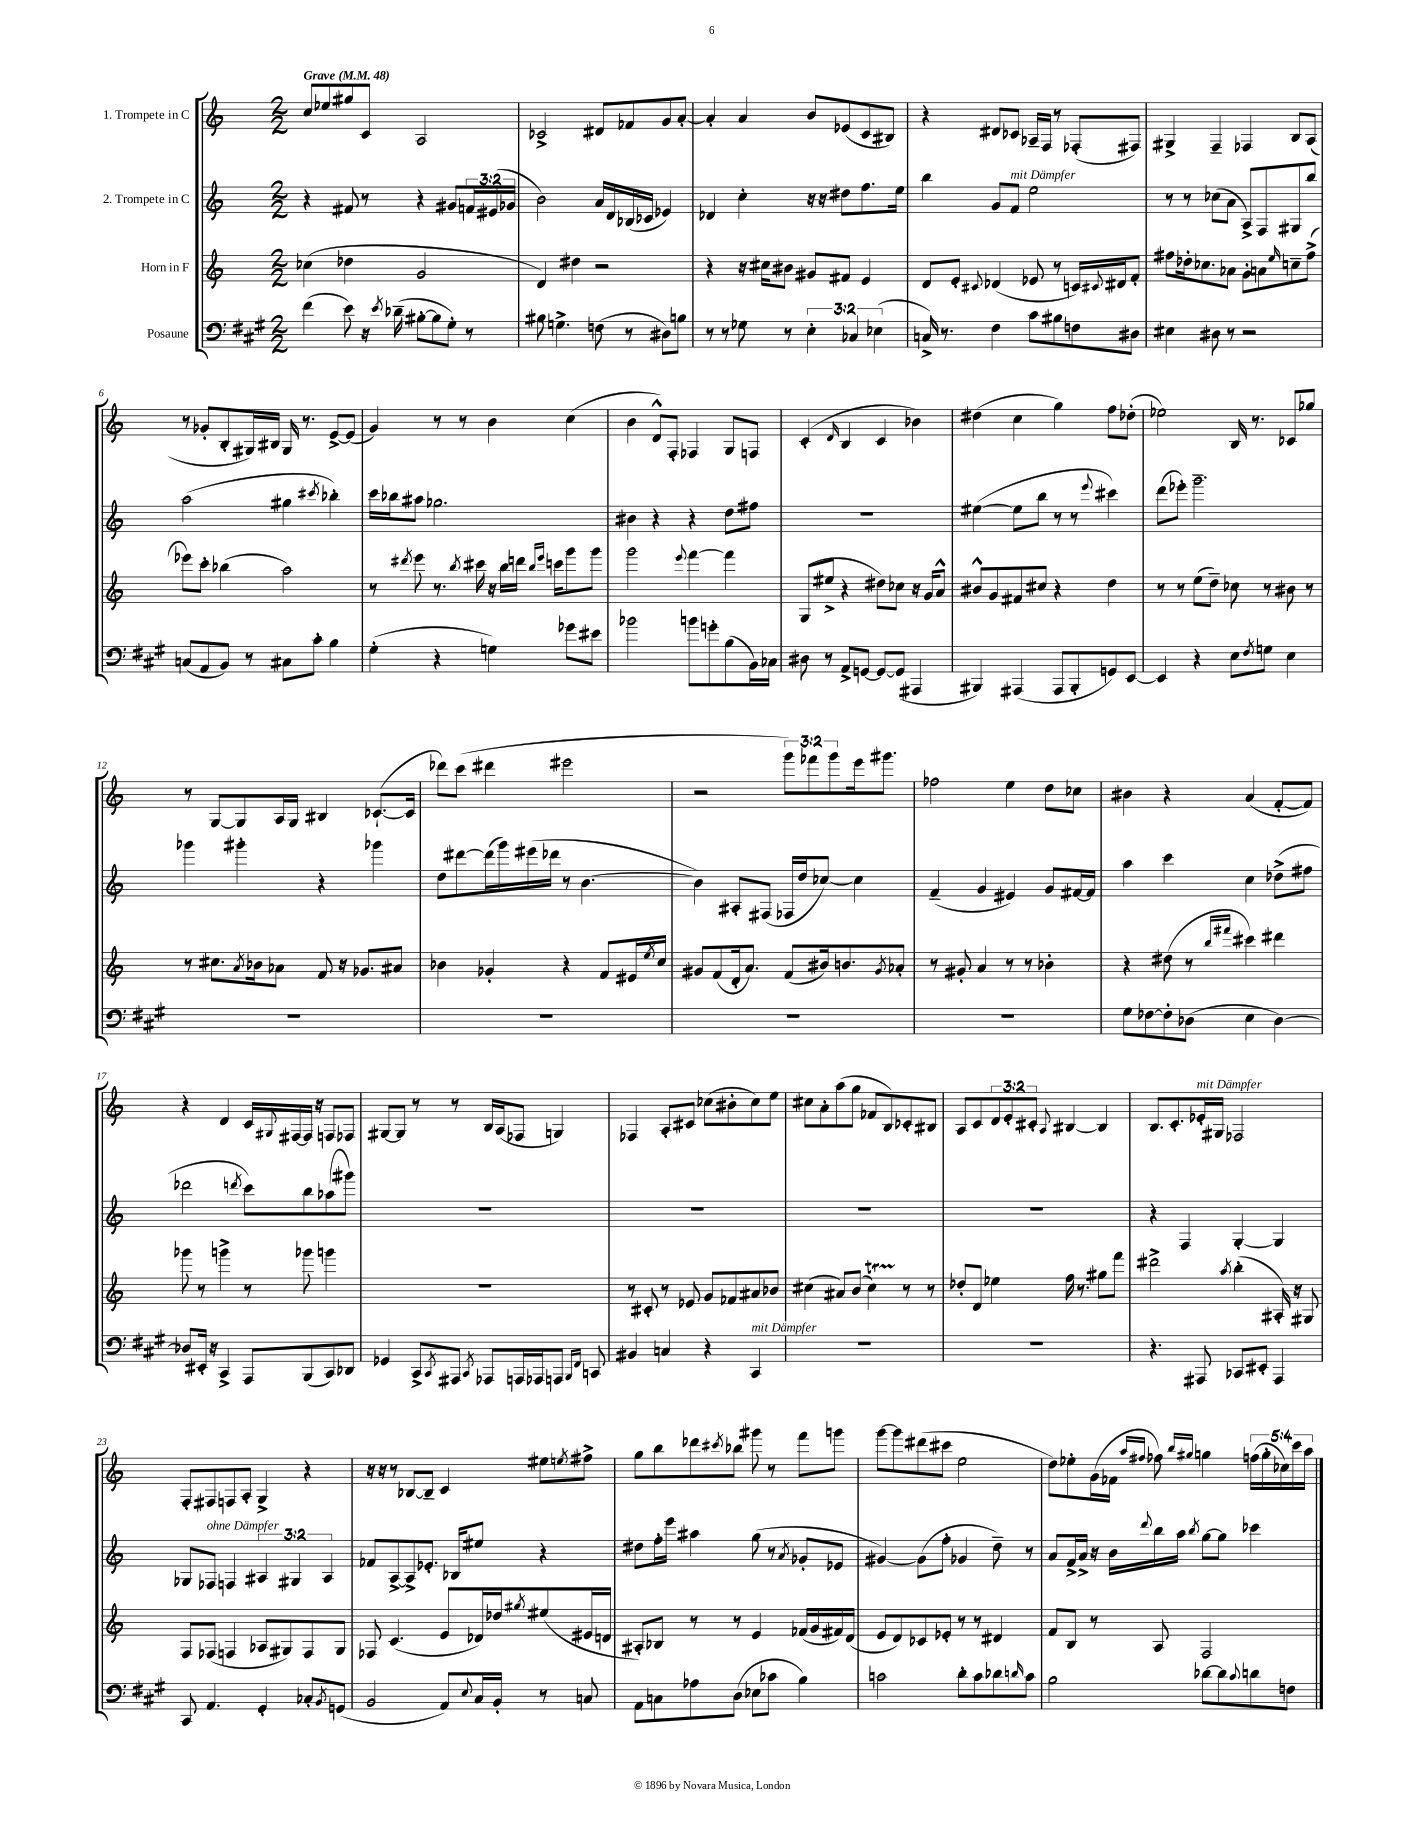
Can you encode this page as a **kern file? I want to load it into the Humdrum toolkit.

**kern	**kern	**kern	**kern
*staff4	*staff3	*staff2	*staff1
*clefF4	*clefG2	*clefG2	*clefG2
*k[f#c#g#]	*k[]	*k[]	*k[]
*M2/2	*M2/2	*M2/2	*M2/2
*MM48	*MM48	*MM48	*MM48
(4f#	(4cc-	4r	8cc
.	.	.	8ee-
8e)	4dd-	8f#	8gg#
16r	.	8r	8c
8qe	.	.	.
(16d-~	.	.	.
[8B#'	2g	4r	2A
8B#]	.	.	.
8G#')	.	8g#	.
8r	.	24f	.
.	.	(24e#	.
.	.	24g-	.
=	=	=	=
8B#	4d)	2b)	2c-^
4.G^	.	.	.
.	4dd#	.	.
(8F	2r	16a	8d#
.	.	16d	.
8r	.	(16B-	8f-
.	.	16c-	.
8D#)	.	4e-)	8g
8B	.	.	[8a'
=	=	=	=
8r	4r	4d-	4a']
8r	.	.	.
8G-	16r	4cc'	4a
.	16cc#	.	.
8r	8b#	.	.
6E'	8g#	16r	8b
.	.	16r	.
.	8f#	8dd#	(8e-
6C-	.	.	.
.	4e	8.ff	8c
(6E-	.	.	.
.	.	.	8B#)
.	.	16ee	.
=	=	=	=
16C^)	8d	4bb	4r
8.r	.	.	.
.	8e'	.	.
.	8qqc#	.	.
4F#	(4d-	8g	8d#
.	.	8f	8c-
8c#	8e-	2ee	16A-~
.	.	.	16F
8B#	8r	.	8r
8F	16c)	.	(8F-'
.	8qqc#	.	.
.	16d#	.	.
8D#	8f'	.	8F#)
=	=	=	=
4E#	8ff#	8r	4G#^
.	16dd-'	8r	.
.	8.cc-	.	.
8D#	.	(8cc-	4F~
8r	8a-	8a	.
2r	8g'	8A^)	4F-
.	8a	8F	.
.	16qqee	.	.
.	8cc~	8G#	8B
.	(8ff#^	8bb	(8A
=	=	=	=
(8C	8eee-)	(2aa	8r
8AA	8ccc'	.	8g-'
8BB)	(4bb-	.	8B'
8r	.	.	16G#)
.	.	.	16B#
8C#	2aa)	4gg#	16G#
.	.	.	8.r
8c#'	.	.	.
.	.	8qccc#	.
4B	.	4bb-')	[8e^
.	.	.	(8e]
=	=	=	=
(4G#'	8r	16ccc	4g)
.	.	16bb-	.
.	8qddd#	.	.
.	8eee	8aa#	.
4r	8.r	2.gg-	8r
.	.	.	8r
.	8qbb	.	.
.	16ccc#	.	.
4G)	16r	.	4b
.	16bb	.	.
.	16ddd	.	.
.	16qqbb	.	.
.	16qqeee	.	.
.	16ccc	.	.
8g-	8ggg	.	(4cc
8e#	8ggg	.	.
=	=	=	=
2b-	2ggg	4b#	4b
.	.	4r	8d^^)
.	.	.	8F'
.	8qqeee	.	.
8b	[4fff	4r	4F-
8g'	.	.	.
(8B	4fff]	8dd	8G
16BB)	.	8ff#	8F
16C-	.	.	.
=	=	=	=
8D#	(8G	1r	(4c'
8r	8ee#^	.	.
.	.	.	16qqd
8AA^	4r	.	4B
[8GG	.	.	.
8GG_	8dd#)	.	4c
(8GG]	8cc-	.	.
4AAA#	16r	.	4b-)
.	16g	.	.
.	8a^^	.	.
=	=	=	=
4BBB#)	8b#^^	([4ee#	(4dd#
.	8g	.	.
(4AAA#	8f#	8ee#]	4cc
.	8cc#	8bb	.
8AAA#	4r	8r	4gg)
8BBB#'	.	8r	.
.	.	8qqeee	.
8GG)	4dd	4ccc#)	8ff
[8EE	.	.	(8dd-'
=	=	=	=
4EE]	8r	(8ddd	2ee-)
.	8r	8eee-')	.
4r	(8ee	2.ggg~	.
.	8dd~)	.	.
8E	8cc-	.	16B
.	.	.	8.r
8qF#	.	.	.
8G	8r	.	.
4E	8b#	.	8c-
.	8r	.	8gg-
=	=	=	=
1r	8r	4ggg-	8r
.	8.cc#	.	[8G
.	.	4ggg#'	8G]
.	8qa	.	.
.	16b-	.	.
.	8a-	.	16A
.	.	.	16G
.	8f	4r	4B#
.	16r	.	.
.	8.g-	.	.
.	.	4ggg-	([8.c-`
.	8a#	.	.
.	.	.	16c-]
=	=	=	=
1r	4b-	8dd	8ddd-)
.	.	[8ddd#	(8ccc
.	4g-'	(16ddd#]	4ddd#
.	.	16ggg)	.
.	.	(16eee#	.
.	.	16ddd-	.
.	4r	8r	2eee#
.	.	[4.b	.
.	8f	.	.
.	16e#	.	.
.	8qee	.	.
.	16cc	.	.
=	=	=	=
1r	8g#	4b])	2r
.	(8f	.	.
.	16d'	8A#'	.
.	8.a)	.	.
.	.	(8F#	.
.	(8f	16F-	12ggg)
.	.	16dd	.
.	.	.	12fff-
.	16b#)	[8cc-)	.
.	.	.	12ggg
.	8.b	.	.
.	.	4cc-]	16eee
.	.	.	8.ggg#
.	8qg#	.	.
.	8a-'	.	.
=	=	=	=
1r	8r	(4f~	2ff-
.	8g#'	.	.
.	4a	4g	.
.	8r	4e#)	4ee
.	8r	.	.
.	4b-'	8g	8dd
.	.	[16f#	8cc-
.	.	16f#]	.
=	=	=	=
8G#	4r	4aa	4b#
[8F-	.	.	.
8F-']	(8dd#	4ccc	4r
(8D-	8r	.	.
.	16qqbb	.	.
.	16qqfff#	.	.
4E	4ccc#)	4cc	(4a
[4D-)	4ddd#	(8dd-^	[8f'
.	.	8ff#	8f])
=	=	=	=
8D-]	8ggg-	2ddd-	4r
16EE#'	8r	.	.
16r	.	.	.
4CC#^	4ggg^	.	4d
.	.	8qddd	.
8AAA	8r	8ccc)	16c
.	.	.	8qqG#
.	.	.	[16F#
(8BBB	8ggg-	8bb	16F#]
.	.	.	16r
8CC#)	4ggg	(8aa-	8F
8DD-	.	8ggg#)	8F-
=	=	=	=
4GG-	1r	1r	[8G#
.	.	.	8G#]
8CC#^	.	.	8r
8qCC#	.	.	.
8AAA#	.	.	8r
8qCC#	.	.	.
8AAA-	.	.	16B
.	.	.	(16A
16AAA	.	.	8F-
16AAA-	.	.	.
8AAA	.	.	4G)
16qqBBB	.	.	.
16qqFF#	.	.	.
8CC	.	.	.
=	=	=	=
4BB#	8r	1r	4F-
.	8c#'	.	.
4C	8r	.	8A'
.	8e-	.	8c#
4r	8g	.	(8cc-
.	8f-	.	8b#'
4CC#	8a#	.	8cc-)
.	8b-	.	8ee
=	=	=	=
1r	(4cc#	1r	8cc#
.	.	.	8a'
.	8a#)	.	(8aa
.	(8b	.	8gg
.	4cc#)	.	8f-
.	.	.	8B)
.	8r	.	8c-'
.	8r	.	8B#
=	=	=	=
1r	8dd-'	1r	8A
.	8d	.	8c
.	4ee-	.	12d
.	.	.	12e'
.	.	.	12c#'
.	.	.	8qqA
.	16ff	.	[4B#
.	8.r	.	.
.	8gg#	.	4B#]
.	8fff	.	.
=	=	=	=
4.r	2ddd#^	4r	8.B
.	.	.	8.c'
.	.	4F	.
8AAA#	.	.	16e-'
.	.	.	16G#
.	8qaa	.	.
8CC-	(4bb'	[4G'	2F-
8EE#'	.	.	.
4AAA#	16A#')	4G]	.
.	16r	.	.
.	8G#	.	.
=	=	=	=
8CC#	8F	8G-	8F'
4.AA	(8F-	8F-	8F#
.	4F	4F	8F
.	.	.	8A'
4GG#'	8A-	6A#	4G^
.	8G#)	.	.
.	.	6G#	.
8C-'	8F	.	4r
.	.	6A#	.
8qBB	.	.	.
(8GG	8G#	.	.
=	=	=	=
2BB	8F-	8f-	16r
.	.	.	16r
.	(4.c	[8A^	8r
.	.	8A^]	[8B-
.	.	8.e-'	8B-~]
8AA)	8e	.	4c
.	.	16B-	.
8qqE	.	.	.
16C#	16d-)	8ee#	.
16BB'	16dd-	.	.
.	8qgg#	.	.
8r	(8ee#	4r	8ee#
.	.	.	8qee
8C	16e#	.	8ff#^
.	16d	.	.
=	=	=	=
8AA	8A#')	8dd#	8gg
8C	8B-	16ff'	8bb
.	.	16eee	.
8A-	8r	4aa#	8ddd-
.	.	.	8qccc#
(8D	8r	.	8bb-
8E-	4e	(8gg	8ggg#
8c-	.	8r	8r
.	.	8qa	.
4B)	(16f-	8g-'	8fff
.	16g	.	.
.	16f#)	8e-	8ggg
.	(16d	.	.
=	=	=	=
2c	8e	[4g#)	[8ggg
.	8d)	.	8ggg]
.	8c-	(8g#]	(8ddd#
.	8e-'	8ff'	8ccc#
8d'	8r	4g-	2ee
8c	8r	.	.
8d-	4d#	8dd~)	.
16qqd	.	.	.
8c	.	8r	.
=	=	=	=
2B	8f	8a	8dd)
.	8B	16f^	8ee-'
.	.	16a^	.
.	8r	16r	(16g
.	.	16b	16f-
.	.	.	16qqaa
.	.	8qqddd	16qqff#
.	8A	16bb	8ff-)
.	.	16aa	.
.	.	.	16qqbb
.	.	8qbb	16qqgg#
[8d-	2F	[8gg	4gg
8d-]	.	8gg]	.
8qqc#	.	.	.
8d	.	4ccc-	(20ff
.	.	.	20gg'
.	.	.	20cc-)
8F	.	.	.
.	.	.	20ccc
.	.	.	20aa
==	==	==	==
*-	*-	*-	*-
